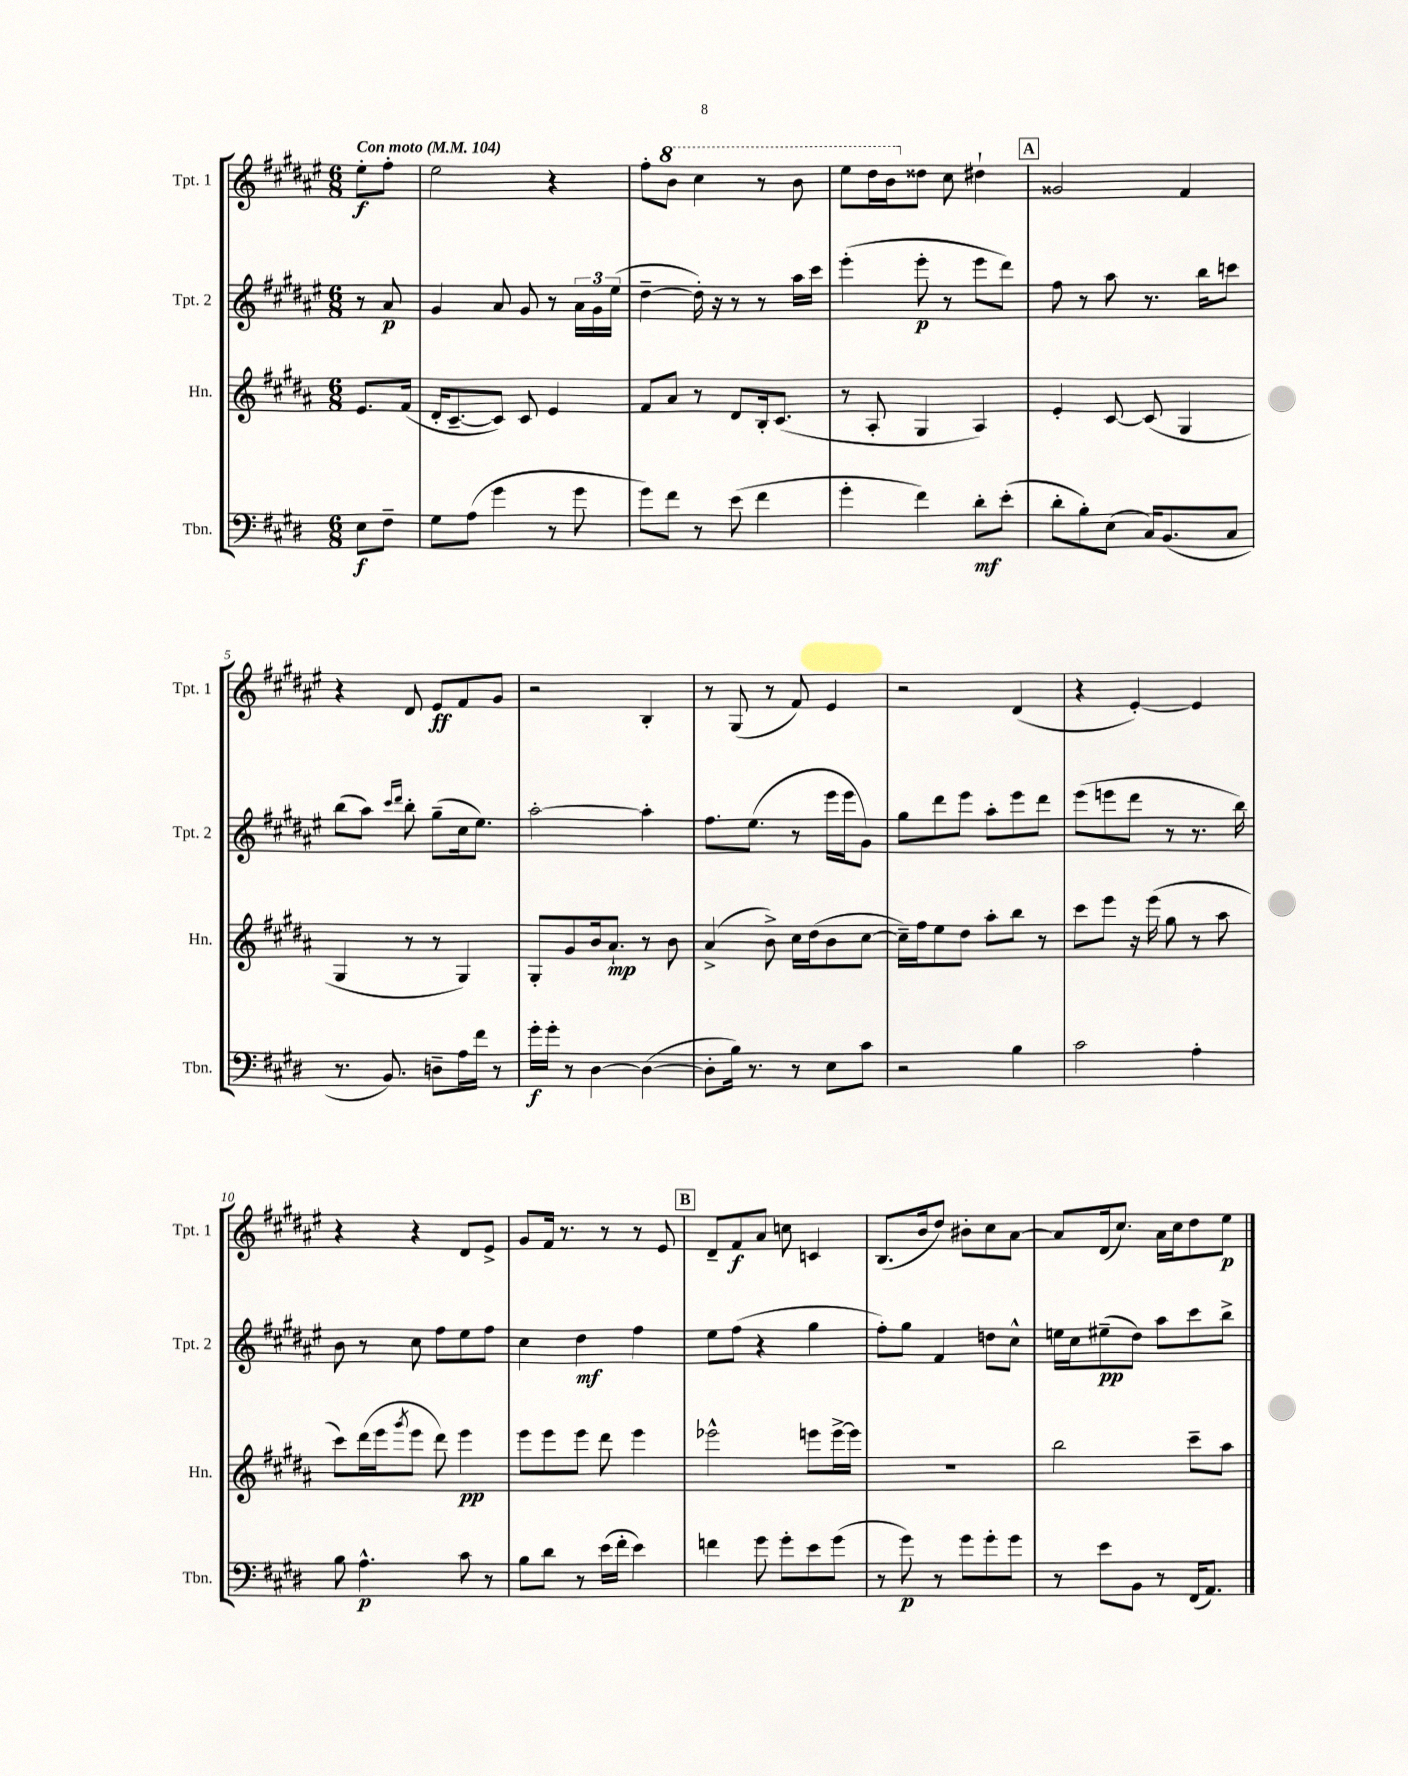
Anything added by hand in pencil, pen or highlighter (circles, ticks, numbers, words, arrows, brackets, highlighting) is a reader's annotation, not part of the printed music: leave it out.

**kern	**kern	**kern	**kern
*staff4	*staff3	*staff2	*staff1
*clefF4	*clefG2	*clefG2	*clefG2
*k[f#c#g#d#]	*k[f#c#g#d#a#]	*k[f#c#g#d#a#e#]	*k[f#c#g#d#a#e#]
*M6/8	*M6/8	*M6/8	*M6/8
*MM104	*MM104	*MM104	*MM104
8E	8.e	8r	8ee#'
8F#~	.	8a#	8ff#'
.	(16f#	.	.
=	=	=	=
8G#	16d#'	4g#	2ee#
.	[8.c#~	.	.
(8A	.	.	.
4g#	8c#])	8a#	.
.	8c#	8g#	.
8r	4e	8r	4r
8g#	.	24a#	.
.	.	24g#	.
.	.	(24ee#	.
=	=	=	=
8g#)	8f#	[4dd#~	8ff#'
8f#	8a#	.	8bb
8r	8r	16dd#'])	4ccc#
.	.	16r	.
(8e	8d#	8r	.
4f#	16B'	8r	8r
.	(8.c#	.	.
.	.	16aa#	8bb
.	.	16ccc#	.
=	=	=	=
4g#'	8r	(4eee#'	8eee#
.	8A#'	.	16ddd#
.	.	.	16bb
4f#)	4G#	8eee#'	8dd##
.	.	8r	8cc#
8d#'	4A#)	8eee#	4dd#`
(8e'	.	8ddd#)	.
=	=	=	=
8d#'	4e'	8ff#	2g##
8B')	.	8r	.
(8E	[8c#	8aa#	.
16C#)	(8c#]	8.r	.
(8.BB	.	.	.
.	4G#	.	4f#
.	.	16bb	.
8C#	.	8ccc	.
=	=	=	=
8.r	4G#	(8bb	4r
.	.	8aa#)	.
8.BB)	.	.	.
.	.	16qqccc#	.
.	.	16qqddd#	.
.	8r	8bb'	8d#
8D~	8r	(8gg#~	8e#
16A	4G#)	16cc#	8f#
16f#	.	8.ee#)	.
8r	.	.	8g#
=	=	=	=
16g#'	8G#'	[2aa#'	2r
16g#'	.	.	.
8r	8g#	.	.
[4D#	16b	.	.
.	8.a#`	.	.
(4D#_	8r	4aa#']	4B'
.	8b	.	.
=	=	=	=
8D#']	(4a#^	8.ff#	8r
16B)	.	.	(8G#
8.r	.	(8.ee#	.
.	8b^)	.	8r
8r	16cc#	8r	8f#)
.	(16dd#	.	.
8E	8b	16eee#	4e#
.	.	16eee#	.
8c#	[8cc#	8g#)	.
=	=	=	=
2r	16cc#~])	8gg#	2r
.	16ff#	.	.
.	8ee	8ddd#	.
.	8dd#	8eee#	.
.	8aa#'	8aa#'	.
4B	8bb	8eee#	(4d#
.	8r	8ddd#	.
=	=	=	=
2c#	8ccc#	(8eee#	4r
.	8eee	8eee	.
.	16r	8ddd#	[4e#')
.	(16eee	.	.
.	8gg#	8r	.
4A'	8r	8.r	4e#]
.	8aa#	.	.
.	.	16bb)	.
=	=	=	=
8B	8ccc#)	8b	4r
4.A^^	(16ddd#	8r	.
.	16eee	.	.
.	8qggg#	.	.
.	8eee	8cc#	4r
.	8ddd#)	8ff#	.
8c#	4eee	8ee#	8d#
8r	.	8ff#	8e#^
=	=	=	=
8B	8eee	4cc#	8g#
8d#	8eee	.	16f#
.	.	.	8.r
8r	8eee	4dd#	.
(16e	8ddd#	.	8r
16f#'	.	.	.
4e)	4eee	4ff#	8r
.	.	.	8e#
=	=	=	=
4f	2eee-^^	8ee#	8d#~
.	.	(8ff#	8f#
8g#	.	4r	8a#
8g#'	.	.	8cc
8e	8eee	4gg#	4c
(8g#	[16eee^	.	.
.	16eee]	.	.
=	=	=	=
8r	2.r	8ff#')	(8.B
8g#)	.	8gg#	.
.	.	.	16b
8r	.	4f#	8dd#)
8g#	.	.	8b#'
8g#'	.	8dd	8cc#
8g#	.	8cc#^^	[8a#
=	=	=	=
8r	2bb	16ee	8a#]
.	.	16cc#	.
8e	.	(8ee#~	(16d#
.	.	.	8.cc#)
8BB	.	8dd#)	.
8r	.	8aa#	16a#
.	.	.	16cc#
(16FF#	8ccc#~	8ccc#	8dd#
8.AA)	.	.	.
.	8aa#	8bb^	8ee#
==	==	==	==
*-	*-	*-	*-
